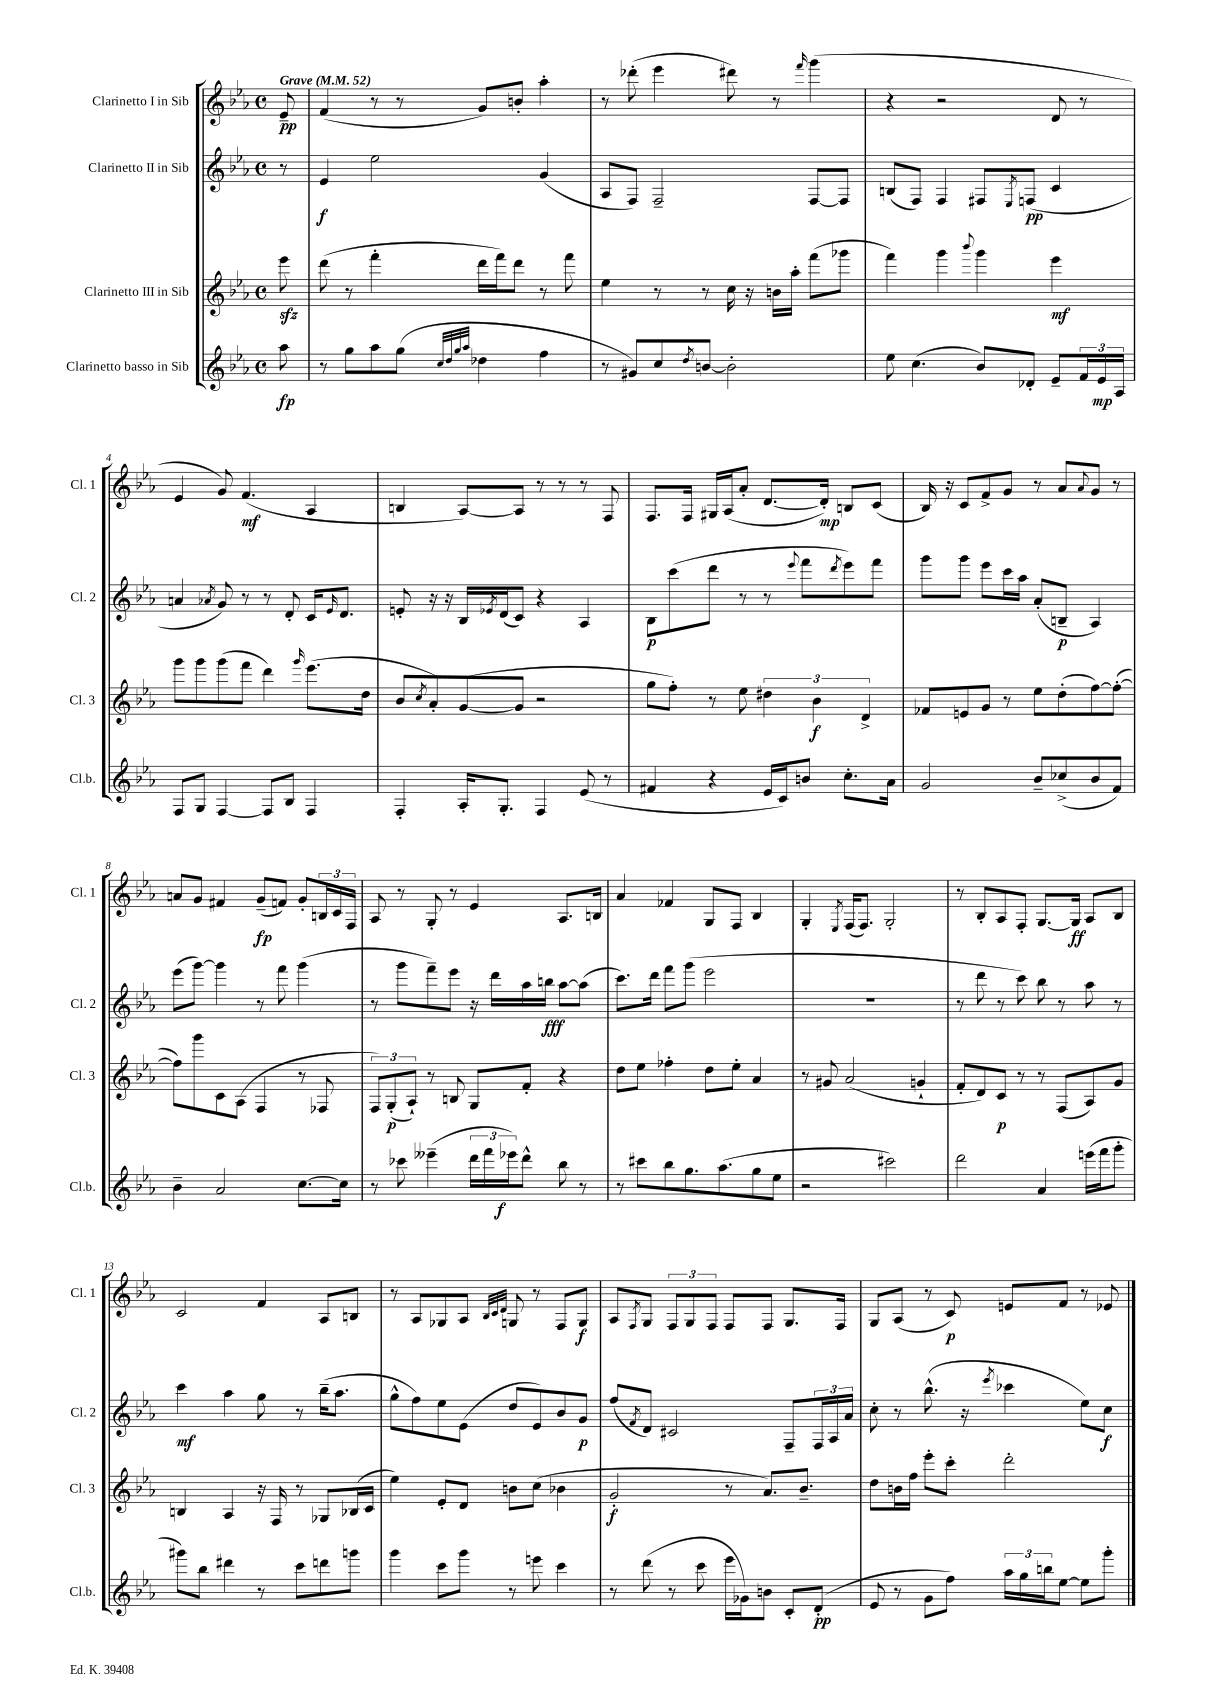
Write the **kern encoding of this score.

**kern	**kern	**kern	**kern
*staff4	*staff3	*staff2	*staff1
*clefG2	*clefG2	*clefG2	*clefG2
*k[b-e-a-]	*k[b-e-a-]	*k[b-e-a-]	*k[b-e-a-]
*M4/4	*M4/4	*M4/4	*M4/4
*met(c)	*met(c)	*met(c)	*met(c)
*MM52	*MM52	*MM52	*MM52
8aa-	8eee-	8r	8e-~
=	=	=	=
8r	(8ddd	4e-	(4f
8gg	8r	.	.
8aa-	4fff'	2ee-	8r
(8gg	.	.	8r
32qqcc	.	.	.
32qqdd	.	.	.
32qqgg	.	.	.
32qqaa-	.	.	.
4dd-	16ddd	.	8g)
.	16fff)	.	.
.	8ddd	.	8b'
4ff	8r	(4g	4aa-'
.	8fff	.	.
=	=	=	=
8r	4ee-	8A-	8r
8g#)	.	8F)	(8ddd-'
8cc	8r	2F~	4eee-
8qdd	.	.	.
[8b	8r	.	.
2b']	16cc	.	8ddd#)
.	16r	.	.
.	16b	.	8r
.	16aa-'	.	.
.	.	.	16qqfff
.	(8fff	[8F	(4ggg
.	8ggg-	8F]	.
=	=	=	=
8ee-	4fff)	(8B	4r
(4.cc	.	8F)	.
.	4ggg	4F	2r
.	8qqbbb-	.	.
8b-)	4ggg	8F#	.
.	.	8qE-	.
8d-'	.	(8F	.
8e-~	4eee-	4c	8d
24f	.	.	8r
24e-	.	.	.
24A-	.	.	.
=	=	=	=
8F	8ggg	4a	4e-
8G	8ggg	.	.
.	.	8qa-	.
[4F	(8ggg	8g)	8g)
.	8fff	8r	(4.f
8F]	4ddd)	8r	.
8B-	.	8d'	.
.	16qqggg	.	.
4F	(8.eee-	16c	4A-
.	.	16qqe-	.
.	.	8.d	.
.	16dd	.	.
=	=	=	=
4F'	8b-	8e'	4B
.	8qcc	.	.
.	8a-')	16r	.
.	.	16r	.
16A-'	([8g	16B-	[8A-)
.	.	8qe-	.
8.G'	.	(16d	.
.	8g]	8c)	8A-]
4F	2r	4r	8r
.	.	.	8r
(8e-	.	4A-	8r
8r	.	.	8F
=	=	=	=
4f#	8gg	8B-	8.F
.	8ff')	(8ccc	.
.	.	.	16F
4r	8r	8ddd	16G#
.	.	.	(16A-
.	8ee-	8r	8a-'
16e-	6dd#	8r	[8.d
16c)	.	.	.
.	.	8qqeee-	.
8b	.	8fff	.
.	6b-	.	.
.	.	.	16d'])
.	.	8qddd	.
8.cc'	.	8eee-)	8B
.	6d^	.	.
.	.	8fff	(8c
16a-	.	.	.
=	=	=	=
2g	8f-	8ggg	16B-)
.	.	.	16r
.	8e	8ggg	8c
.	8g	8eee-	8f^
.	8r	16ccc	8g
.	.	16aa-	.
8b-~	8ee-	(8a-'	8r
(8cc-^	(8dd'	8B~	8a-
.	.	.	8qqa-
8b-	[8ff)	4A-)	8g
8f)	(8ff'_	.	8r
=	=	=	=
4b-~	8ff])	(8eee-	8a
.	8ggg	[8ggg)	8g
2a-	8c	4ggg]	4f#
.	(8A-	.	.
.	4F	8r	(8g~
.	.	8fff	8f)
[8.cc	8r	(4ggg	8g'
.	8F-	.	24B
.	.	.	24c
16cc]	.	.	.
.	.	.	24F
=	=	=	=
8r	12F)	8r	8A-
.	(12G'	.	.
8ccc-	.	8ggg	8r
.	12A-`)	.	.
(4eee--~	8r	8fff~)	8G'
.	8B	8eee-	8r
24ddd	8G	16r	4e-
24fff	.	.	.
.	.	16ddd	.
24eee-)	.	.	.
8ddd^^	8f'	16aa-	.
.	.	16bb	.
8bb-	4r	[8aa-	8.A-
8r	.	(8aa-]	.
.	.	.	16B
=	=	=	=
8r	8dd	8.ccc)	4a-
8ccc#	8ee-	.	.
.	.	16ddd	.
8bb-	4ff-'	8fff	4f-
8.gg	.	(8ggg	.
.	8dd	2eee-	8G
(8.aa-	.	.	.
.	8ee-'	.	8F
8gg	4a-	.	4B-
8ee-	.	.	.
=	=	=	=
2r	8r	1r	4G'
.	8g#	.	.
.	.	.	8qE-
.	(2a-	.	(16F
.	.	.	8.F)
2ccc#)	.	.	2G'
.	4g`	.	.
=	=	=	=
2ddd	8f'	8r	8r
.	8d)	8ddd	8B-'
.	8c	8r	8A-
.	8r	8ccc)	8F'
4a-	8r	8bb-	[8.G
.	(8F	8r	.
.	.	.	16G]
(16eee	8A-)	8aa-	8A-
16fff	.	.	.
8ggg'	8g	8r	8B-
=	=	=	=
8ggg#)	4B	4ccc	2c
8bb-	.	.	.
4ddd#	4A-	4aa-	.
8r	16r	8gg	4f
.	16F	.	.
8ccc	8r	8r	.
8ddd	8G-	(16bb-~	8A-
.	.	8.aa-	.
8ggg	(16B-	.	8B
.	16c	.	.
=	=	=	=
4ggg	4ee-)	8gg^^	8r
.	.	8ff)	8A-
8ccc	8e-'	8ee-	8G-
8ggg	8d	(8e-	8A-
.	.	.	32qqB-
.	.	.	32qqc
.	.	.	32qqd
8r	8b	8dd	8G
8eee	(8cc	8e-)	8r
4ccc	4b-	8b-	8F
.	.	8g	8G
=	=	=	=
8r	2g'	(8ff	8A-
.	.	8qf	8qF
(8ddd	.	8d)	8G
8r	.	2c#	12F
.	.	.	12G
8ccc	.	.	.
.	.	.	12F
16eee-	8r	.	8F
16g-)	.	.	.
8b	8.a-)	.	8F
8c'	.	8F~	8.G
.	8.b-~	.	.
(8d'	.	24F	.
.	.	24A-	.
.	.	.	16F
.	.	24a-	.
=	=	=	=
8e-	8dd	8cc'	8G
8r	16b	8r	(8A-
.	16ff	.	.
8g	8eee-'	(8.bb-^^	8r
8ff)	8ccc'	.	8c)
.	.	16r	.
.	.	8qeee-	.
24aa-	2ddd'	4ccc-	8e
24gg	.	.	.
24bb	.	.	.
[8ee-	.	.	8f
8ee-]	.	8ee-)	8r
8ggg'	.	8cc	8e-
==	==	==	==
*-	*-	*-	*-
